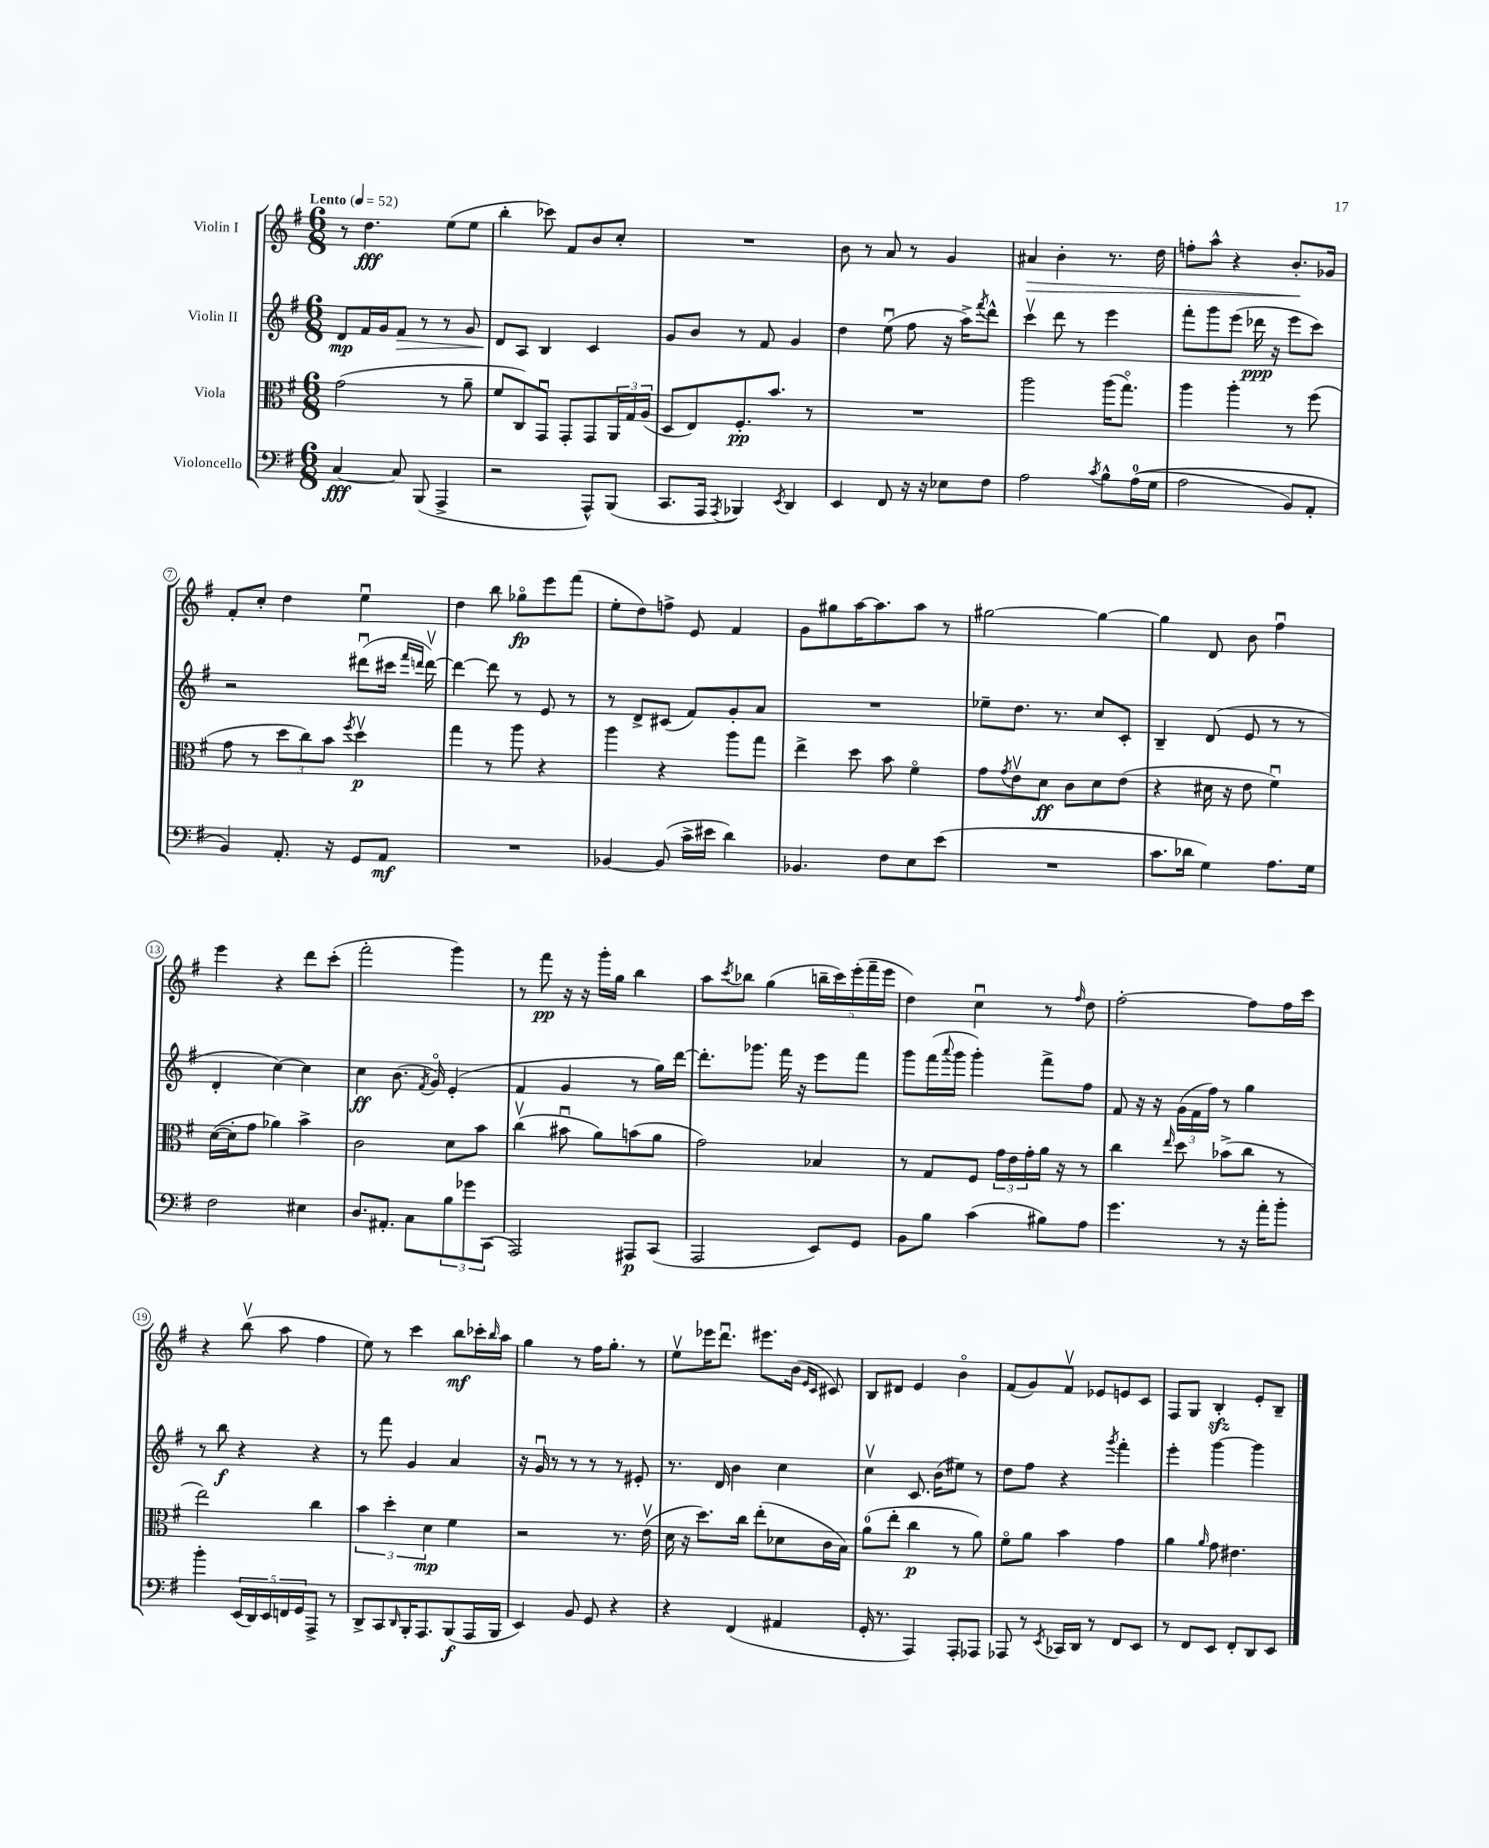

**kern	**dynam	**kern	**dynam	**kern	**dynam	**kern	**dynam
*part4	*part4	*part3	*part3	*part2	*part2	*part1	*part1
*staff4	*staff4	*staff3	*staff3	*staff2	*staff2	*staff1	*staff1
*I"Violoncello	*	*I"Viola	*	*I"Violin II	*	*I"Violin I	*
*clefF4	*	*clefC3	*	*clefG2	*	*clefG2	*
*k[f#]	*	*k[f#]	*	*k[f#]	*	*k[f#]	*
*M6/8	*	*M6/8	*	*M6/8	*	*M6/8	*
*MM52	*	*MM52	*	*MM52	*	*MM52	*
=1	=1	=1	=1	=1	=1	=1	=1
!	!	!	!	!	!	!LO:TX:a:B:t=Lento	!
[4C/	fff	(2g\	.	8d/L	mp	8r	.
.	.	.	.	16f#/L	.	4.dd\	fff
.	.	.	.	16g/J	.	.	.
!	!	!	!	!	!LO:HP:b	!	!
8C/]	.	.	.	8f#/J	>	.	.
(8BBB/	.	.	.	8r	.	.	.
4AAA^/	.	8r	.	8r	.	(8ee\L	.
.	.	8a~\	.	8g/	.	8ee\J	.
=2	=2	=2	=2	=2	=2	=2	=2
2r	.	8f#/L	.	8d/L	.	4bb'\	.
.	.	8C/)	.	8A/J	]	.	.
.	.	8GGu/J	.	4B/	.	8ccc-X\)	.
.	.	8GG'/L	.	.	.	8f#/L	.
8AAA^^/L)	.	8GG/	.	4c/	.	8b/	.
(8BBB/J	.	24AA/L	.	.	.	8cc'/J	.
.	.	24G/	.	.	.	.	.
.	.	(24A/JJ	.	.	.	.	.
=3	=3	=3	=3	=3	=3	=3	=3
8.CC/L	.	8D/L	.	8g/L	.	2.r	.
.	.	8E/)	.	8b/J	.	.	.
16AAA/Jk	.	.	.	.	.	.	.
8qAAA/	.	.	.	.	.	.	.
4BBB-X/)	.	8.F#'/	pp	8r	.	.	.
.	.	.	.	8f#/	.	.	.
.	.	8.b/J	.	.	.	.	.
8qEE/	.	.	.	.	.	.	.
4DD/	.	.	.	4g/	.	.	.
.	.	8r	.	.	.	.	.
=4	=4	=4	=4	=4	=4	=4	=4
4EE/	.	2.r	.	4dd\	.	8b\	.
.	.	.	.	.	.	8r	.
8FF#/	.	.	.	(8eeu\	.	8a/	.
16r	.	.	.	8ff#\	.	8r	.
16r	.	.	.	.	.	.	.
8E-X\L	.	.	.	16r	.	4g/	.
.	.	.	.	16aa^\KL)	.	.	.
.	.	.	.	8qfff#/	.	.	.
8F#\J	.	.	.	8ddd^^\J	.	.	.
=5	=5	=5	=5	=5	=5	=5	=5
!	!	!	!	!	!	!	!LO:HP:b
2A\	.	2aa\	.	4cccv\	.	4a#X/	>
.	.	.	.	8ddd\	.	4b'\	.
.	.	.	.	8r	.	.	.
8qc/	.	.	.	.	.	.	.
8B^^\L	.	(16aa\KL	.	4eee\	.	8.r	.
.	.	8.gg\J)	.	.	.	.	.
((16A\L	.	.	.	.	.	.	.
16G\JJ	.	.	.	.	.	16dd\	.
=6	=6	=6	=6	=6	=6	=6	=6
2A\	.	4aa\	.	8fff#'\L	.	8ffn'\L	.
.	.	.	.	8ggg\	.	8aa^^\J	.
.	.	4aa'\	.	(8eee\J	.	4r	.
.	.	.	.	16ddd-X\	ppp	.	.
.	.	.	.	16r	.	.	.
8BB/L)	.	8r	.	8eee\L	.	8.b'/L	.
8AA'/J	.	(8ff#\	.	8ccc\J)	.	.	.
.	.	.	.	.	.	16g-X/Jk	]
!!LO:LB:g=z
=7	=7	=7	=7	=7	=7	=7	=7
4BB/)	.	8g\	.	2r	.	8f#'/L	.
.	.	8r	.	.	.	8cc'/J	.
8.AA'/	.	12dd\L	.	.	.	4dd\	.
.	.	12cc\)	.	.	.	.	.
.	.	12b\J	.	.	.	.	.
16r	.	.	.	.	.	.	.
.	.	8qff#/	.	.	.	.	.
8GG/L	.	4ddv\	p	(8ddd#Xu\L	.	4eeu\	.
8AA/J	mf	.	.	16ccc#X\Jk	.	.	.
.	.	.	.	16qqfff#/LL	.	.	.
.	.	.	.	16qqdddn/JJ	.	.	.
.	.	.	.	[16dddv\)	.	.	.
=8	=8	=8	=8	=8	=8	=8	=8
2.r	.	4gg\	.	4ddd\_	.	4dd\	.
.	.	8r	.	8ddd\]	.	8bb\	.
.	.	8aa\	.	8r	.	8gg-X\L	fp
.	.	4r	.	8e/	.	8eee\	.
.	.	.	.	8r	.	(8fff#\J	.
=9	=9	=9	=9	=9	=9	=9	=9
[4BB-X/	.	4aa\	.	8r	.	8ee'\L	.
.	.	.	.	8d^/L	.	8dd\)	.
(8BB-/]	.	4r	.	(8c#X/J	.	8ffn^\J	.
16c^\LL	.	.	.	8f#/L)	.	8e/	.
16e#X\JJ	.	.	.	.	.	.	.
4d\)	.	8aa\L	.	8g'/	.	4f#/	.
.	.	8gg\J	.	8a/J	.	.	.
=10	=10	=10	=10	=10	=10	=10	=10
4.BB-X/	.	4ee^\	.	2.r	.	8g\L	.
.	.	.	.	.	.	8gg#X\	.
.	.	8dd\	.	.	.	[16aa\K	.
.	.	.	.	.	.	8.aa\]	.
8F#\L	.	8b\	.	.	.	.	.
8E\	.	4f#\	.	.	.	8aa\J	.
(8e\J	.	.	.	.	.	8r	.
=11	=11	=11	=11	=11	=11	=11	=11
2.r	.	8g\L	.	8ee-X~\L	.	[2gg#X\	.
.	.	8qg/	.	.	.	.	.
.	.	8ev\	.	8.dd\J	.	.	.
.	.	8d\J	ff	.	.	.	.
.	.	.	.	8.r	.	.	.
.	.	8c\L	.	.	.	.	.
.	.	8d\	.	8cc/L	.	4gg#\_	.
.	.	(8e\J	.	8c'/J	.	.	.
=12	=12	=12	=12	=12	=12	=12	=12
8.c\L	.	4r	.	4B~/	.	4gg#\]	.
16d-X\Jk	.	.	.	.	.	.	.
4G\)	.	16d#X\	.	(8d/	.	8d/	.
.	.	16r	.	.	.	.	.
.	.	8e\	.	8e/	.	8b\	.
8.A\L	.	4f#u\)	.	8r	.	4ff#u\	.
.	.	.	.	8r	.	.	.
16G\Jk	.	.	.	.	.	.	.
!!LO:LB:g=z
=13	=13	=13	=13	=13	=13	=13	=13
2F#\	.	([16d\LL	.	4d'/	.	4eee\	.
.	.	16d'\J]	.	.	.	.	.
.	.	8g\J	.	.	.	.	.
.	.	4a-X\)	.	[4cc\)	.	4r	.
4E#X\	.	4b^\	.	4cc\]	.	8ddd\L	.
.	.	.	.	.	.	(8ccc'\J	.
=14	=14	=14	=14	=14	=14	=14	=14
8.D/L	.	2c\	.	4cc\	ff	2fff#'\	.
8.AA#X'/J	.	.	.	.	.	.	.
.	.	.	.	(8.b\	.	.	.
8C\L	.	.	.	.	.	.	.
.	.	.	.	8qf#/	.	.	.
.	.	.	.	16g/)	.	.	.
12B\	.	8d\L	.	(4e'/	.	4ggg\)	.
12g-X\	.	.	.	.	.	.	.
.	.	8b\J	.	.	.	.	.
(12CC\J	.	.	.	.	.	.	.
=15	=15	=15	=15	=15	=15	=15	=15
2AAA/)	.	(4ccv\	.	4f#/	.	8r	.
.	.	.	.	.	.	8fff#\	pp
.	.	8b#Xu\	.	4g/	.	16r	.
.	.	.	.	.	.	16r	.
.	.	8a\L)	.	.	.	16ggg'\LL	.
.	.	.	.	.	.	16gg\JJ	.
8AAA#X/L	p	(8bn\	.	8r	.	4bb\	.
(8CC/J	.	8a\J	.	16gg\LL)	.	.	.
.	.	.	.	[16ddd\JJ	.	.	.
=16	=16	=16	=16	=16	=16	=16	=16
2AAA/	.	2g\)	.	8.ddd'\L]	.	8aa\L	.
.	.	.	.	.	.	8qccc/	.
.	.	.	.	.	.	8bb-X\J	.
.	.	.	.	8.ggg-X\J	.	.	.
.	.	.	.	.	.	(4gg\	.
.	.	.	.	16fff#\	.	.	.
.	.	.	.	16r	.	.	.
8EE/L)	.	4B-X/	.	8eee\L	.	20bbn~\LL	.
.	.	.	.	.	.	20ccc\)	.
.	.	.	.	.	.	(20eee'\	.
8GG/J	.	.	.	8fff#\J	.	.	.
.	.	.	.	.	.	20fff#~\	.
.	.	.	.	.	.	20eee\JJ	.
=17	=17	=17	=17	=17	=17	=17	=17
8BB\L	.	8r	.	8ggg\L	.	4dd\)	.
8B\J	.	8G/L	.	(16fff#\L	.	.	.
.	.	.	.	8qqaaa/	.	.	.
.	.	.	.	16ggg\JJ	.	.	.
(4c\	.	8F#/J	.	4ggg'\)	.	4ccu\	.
.	.	24g\LL	.	.	.	.	.
.	.	24e\	.	.	.	.	.
.	.	24g'\	.	.	.	.	.
8B#X\L)	.	16a\JJ	.	8fff#^\L	.	8r	.
.	.	16r	.	.	.	.	.
.	.	.	.	.	.	16qqff#/	.
8A\J	.	8r	.	8ff#\J	.	8dd\	.
=18	=18	=18	=18	=18	=18	=18	=18
4.g\	.	4cc\	.	8f#/	.	[2ff#'\	.
.	.	.	.	16r	.	.	.
.	.	.	.	16r	.	.	.
.	.	16qqee/	.	.	.	.	.
.	.	8dd\	.	(24g\LL	.	.	.
.	.	.	.	24f#\	.	.	.
.	.	.	.	24ff#\JJ)	.	.	.
8r	.	(8b-X^\L	.	8r	.	.	.
16r	.	8cc\J	.	4gg\	.	8ff#\L]	.
16a'\KL	.	.	.	.	.	.	.
8b'\J	.	8r	.	.	.	16ff#\L	.
.	.	.	.	.	.	16ccc\JJ	.
!!LO:LB:g=z
=19	=19	=19	=19	=19	=19	=19	=19
4b'\	.	2ee\)	.	8r	.	4r	.
.	.	.	.	8bb\	f	.	.
(20EE/LL	.	.	.	4r	.	(8bbv\	.
20DD/)	.	.	.	.	.	.	.
20EE/	.	.	.	.	.	.	.
.	.	.	.	.	.	8aa\	.
20FFn/	.	.	.	.	.	.	.
20GG/J	.	.	.	.	.	.	.
8AAA^/J	.	4cc\	.	4r	.	4ff#\	.
8r	.	.	.	.	.	.	.
=20	=20	=20	=20	=20	=20	=20	=20
8DD^/L	.	6b\	.	8r	.	8ee\)	.
8CC/	.	.	.	8fff#\	.	8r	.
.	.	6dd'\	.	.	.	.	.
16qqDD/	.	.	.	.	.	.	.
16BBB'/K	.	.	.	4g/	.	4ccc\	.
8.AAA/	.	.	.	.	.	.	.
.	.	6d\	mp	.	.	.	.
(8BBB/	f	4f#\	.	4a/	.	8bb\L	mf
16AAA/L	.	.	.	.	.	16ccc-X'\L	.
.	.	.	.	.	.	16qqbb/	.
16BBB/JJ	.	.	.	.	.	16aa\JJ	.
=21	=21	=21	=21	=21	=21	=21	=21
4EE/)	.	2r	.	16r	.	4gg\	.
.	.	.	.	16gu/	.	.	.
.	.	.	.	8r	.	.	.
8BB/	.	.	.	8r	.	8r	.
8GG/	.	.	.	8r	.	16ff#\KL	.
.	.	.	.	.	.	8.gg'\J	.
4r	.	8.r	.	8r	.	.	.
.	.	.	.	8e#X'/	.	8r	.
.	.	(16ev\	.	.	.	.	.
=22	=22	=22	=22	=22	=22	=22	=22
4r	.	16d\	.	8.r	.	8eev\L	.
.	.	16r	.	.	.	.	.
.	.	8.dd\L)	.	.	.	16eee-X\K	.
.	.	.	.	16d/	.	8.dddu\J	.
(4FF#/	.	.	.	4b\	.	.	.
.	.	16cc\Jk	.	.	.	.	.
.	.	(8ee'\L	.	.	.	8.eee#X\L	.
4AA#X/	.	8d-X\	.	4cc\	.	.	.
.	.	.	.	.	.	(16b\Jk	.
.	.	.	.	.	.	16qqe/LL	.
.	.	.	.	.	.	16qqc/JJ	.
.	.	16c\L	.	.	.	8c#X/)	.
.	.	16B\JJ)	.	.	.	.	.
=23	=23	=23	=23	=23	=23	=23	=23
16GG'/	.	(8a\L	.	4ccv\	.	8B/L	.
8.r	.	.	.	.	.	.	.
.	.	8ee'\J	.	.	.	8d#X/J	.
4AAA/)	.	4cc\	p	8.c/	.	4e/	.
.	.	.	.	(16b\KL	.	.	.
8AAA'/L	.	8r	.	8ee#X\J)	.	4b\	.
8AAA-X/J	.	8a\)	.	8r	.	.	.
=24	=24	=24	=24	=24	=24	=24	=24
8AAA-X/	.	8f#\L	.	8dd\L	.	(8f#/L	.
8r	.	8a\J	.	8ff#\J	.	8g/)	.
8qEE/	.	.	.	.	.	.	.
16CC-X/LL	.	4b\	.	4r	.	8f#v/J	.
16DD/JJ	.	.	.	.	.	.	.
8r	.	.	.	.	.	8e-X/L	.
.	.	.	.	8qggg/	.	.	.
8FF#/L	.	4g\	.	4fff#'\	.	8en/	.
8EE/J	.	.	.	.	.	8c/J	.
=25	=25	=25	=25	=25	=25	=25	=25
8r	.	4a\	.	4eee'\	.	8F#/L	.
8FF#/L	.	.	.	.	.	8G/J	.
.	.	16qqa/	.	.	.	.	.
8EE/J	.	8g\	.	[4ggg\	.	4Bzz'/	.
8FF#'/L	.	4.e#X\	.	.	.	.	.
8DD/	.	.	.	4ggg\]	.	8e'/L	.
8EE/J	.	.	.	.	.	8B~/J	.
==	==	==	==	==	==	==	==
*-	*-	*-	*-	*-	*-	*-	*-
